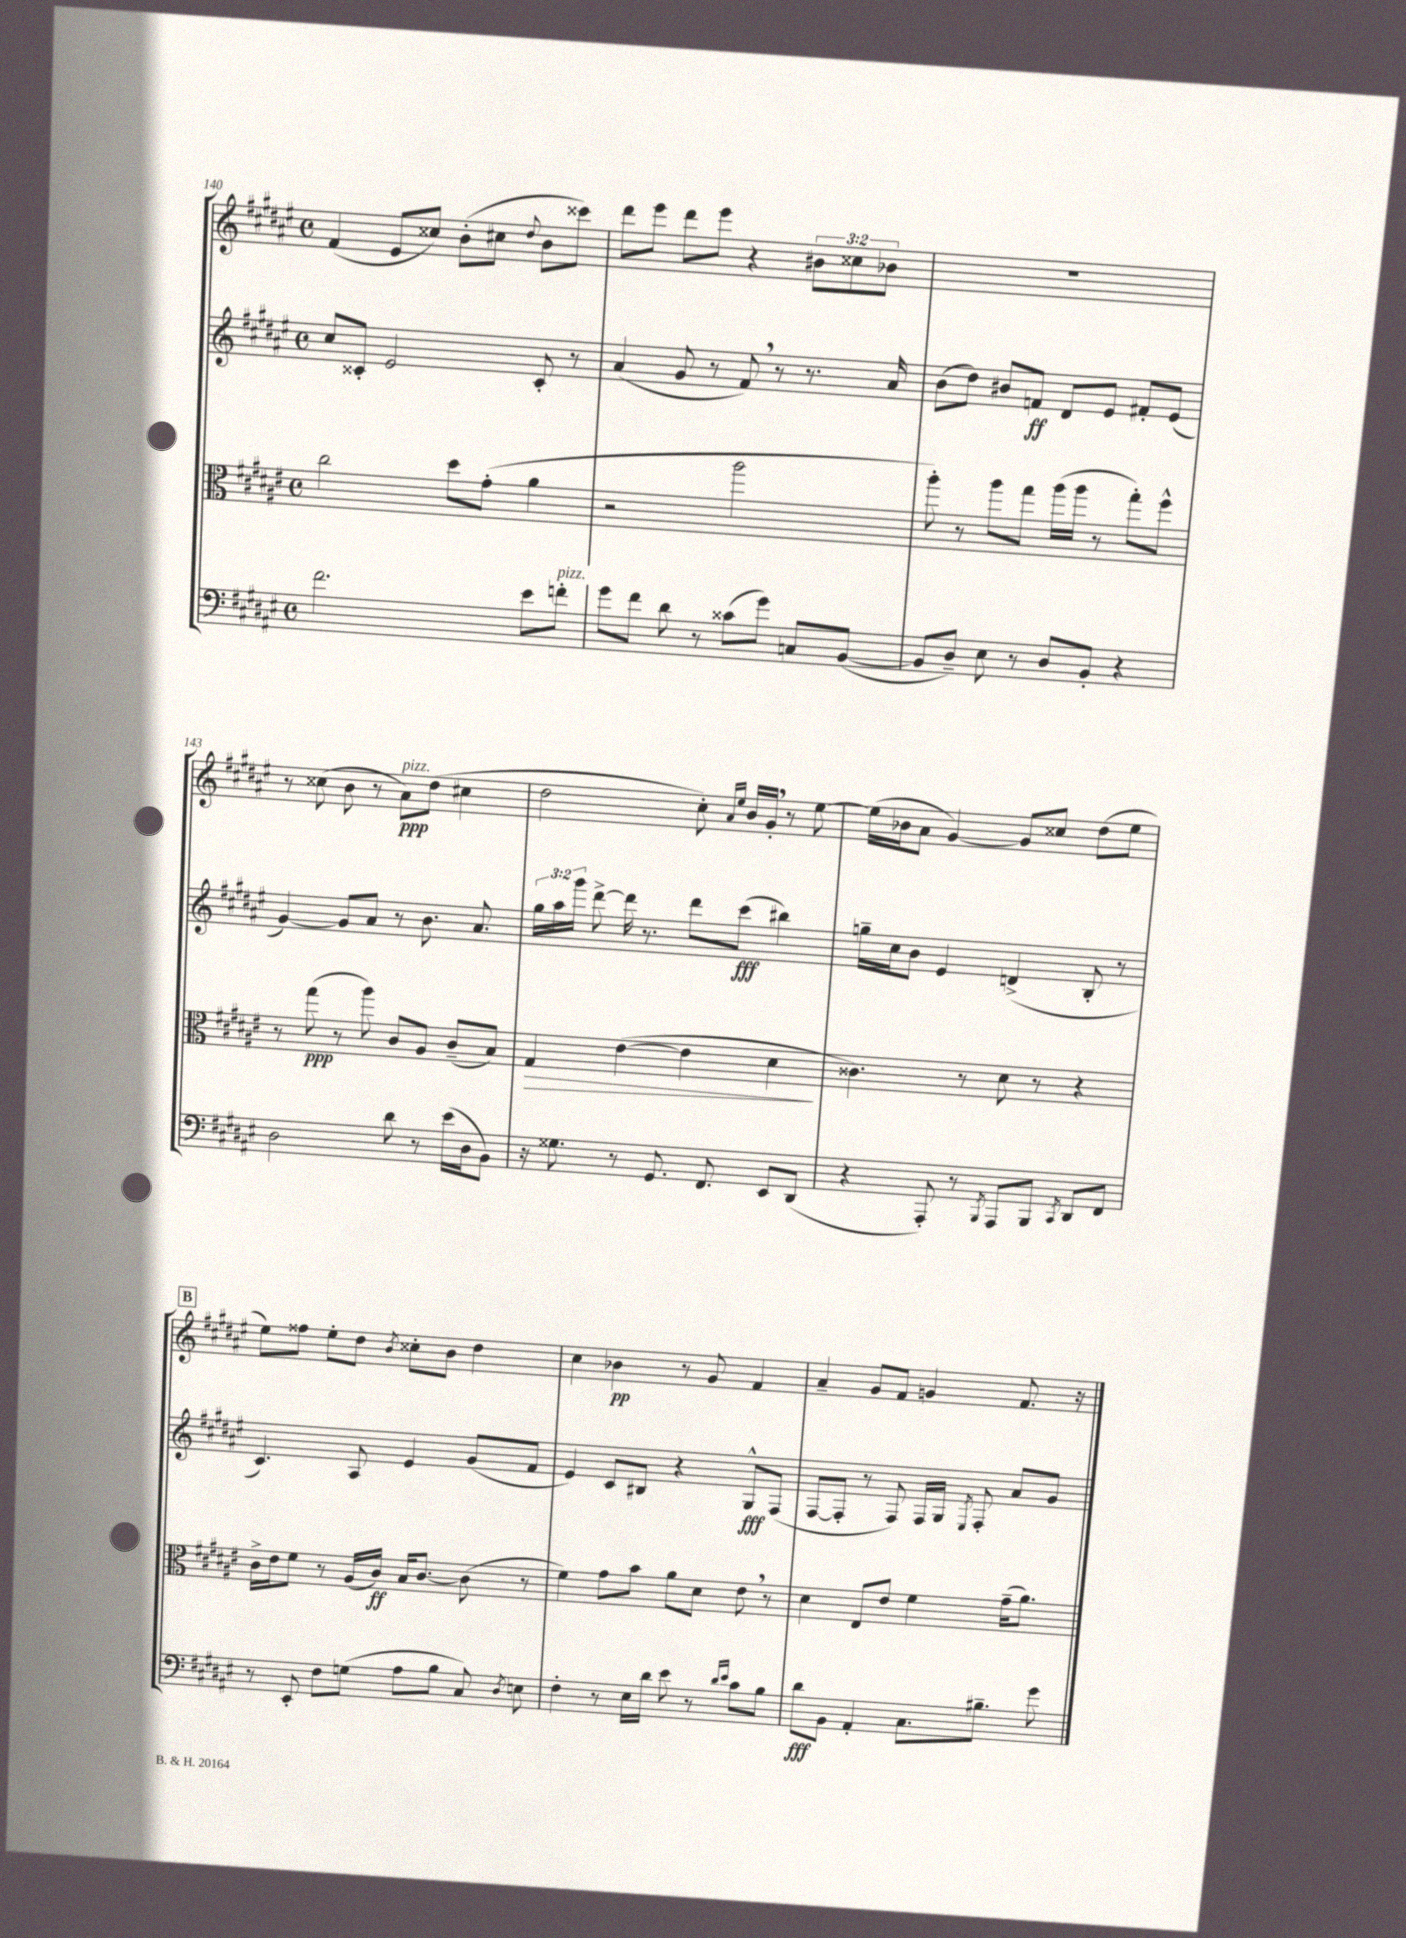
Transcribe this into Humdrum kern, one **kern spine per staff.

**kern	**kern	**kern	**kern
*staff4	*staff3	*staff2	*staff1
*clefF4	*clefC3	*clefG2	*clefG2
*k[f#c#g#d#a#e#]	*k[f#c#g#d#a#e#]	*k[f#c#g#d#a#e#]	*k[f#c#g#d#a#e#]
*M4/4	*M4/4	*M4/4	*M4/4
*met(c)	*met(c)	*met(c)	*met(c)
2.f#	2cc#	8cc#	(4f#
.	.	8c##'	.
.	.	2e#	8e#
.	.	.	8cc##)
.	8dd#	.	(8b'
.	(8g#'	.	8cc#
.	.	.	8qqdd#
8e#	4a#	8c##'	8b
8f'	.	8r	8ccc##)
=	=	=	=
8g#	2r	(4a#	8ddd#
8f#	.	.	8eee#
8d#	.	8g#	8ddd#
8r	.	8r	8eee#
(8c##	2aa#	8f#)	4r
8g#)	.	8r	.
8C	.	8.r	12b#
.	.	.	12cc##
([8BB	.	.	.
.	.	.	12b-
.	.	16a#	.
=	=	=	=
8BB]	8aa#')	(8b	1r
8D#~)	8r	8dd#)	.
8E#	8aa#	8b#	.
8r	8gg#	8f	.
8D#	(16aa#	8d#	.
.	16aa#	.	.
8BB'	8r	8e#	.
4r	8gg#')	8f#'	.
.	8ff#^^	(8e#	.
=	=	=	=
2D#	8r	[4g#)	8r
.	(8gg#	.	(8cc##
.	8r	8g#]	8b
.	8aa#)	8a#	8r
8d#	8c#	8r	8a#)
8r	8A#	8.b	(8dd#
(16e#	(8c#~	.	4cc#
16D#	.	8.a#	.
8BB)	8B)	.	.
=	=	=	=
16r	4G#	24gg#	2dd#
.	.	24aa#	.
8.G##	.	.	.
.	.	24ggg#	.
.	.	[8ddd#^	.
8r	([4e#	16ddd#]	.
.	.	8.r	.
8.GG#	.	.	.
.	4e#]	8ddd#	8cc#')
8.FF#	.	.	.
.	.	.	16qqa#
.	.	.	16qqee#
.	.	(8ccc#	16b
.	.	.	16g#'
8EE#	4d#	4bb#)	8r
(8DD#	.	.	[8ee#
=	=	=	=
4r	4.c##)	16gg~	(16ee#]
.	.	16cc#	16b-
.	.	8b	8a#
8AAA#')	.	4e#	[4g#)
8r	8r	.	.
8qBBB	.	.	.
8AAA#	8d#	(4d^	8g#]
8BBB	8r	.	8cc##
8qCC#	.	.	.
8DD#	4r	8B'	(8dd#
8FF#	.	8r	8ee#
=	=	=	=
8r	16c#^	4.c#)	8ee#)
.	16e#	.	.
8EE#'	8f#	.	8ff##
8F#	8r	.	8ee#'
(8G	(16A#	8A#	8dd#
.	16c#)	.	.
.	.	.	8qb
8A#	16B	4e#	8cc##'
.	[8.c#	.	.
8B	.	.	8b
8C#)	(8c#]	(8g#	4dd#
8qD#	.	.	.
8E	8r	8f#	.
=	=	=	=
4F#'	4f#)	4e#)	4cc#
8r	8g#	8c#	4b-
16E#	8b	8B#	.
16d#	.	.	.
8e#	8a#	4r	8r
8r	8d#	.	8g#
16qqd#	.	.	.
16qqe#	.	.	.
8c#	8e#	8G#^^	4f#
8B	8r	(8F#	.
=	=	=	=
8d#	4d#	[8F#	4a#~
8BB	.	8F#']	.
4AA#'	8E#	8r	8g#
.	8e#	8F#)	8f#
8.C#	4f#	16F#	4g
.	.	16G#	.
.	.	8qE#	.
.	.	8F#'	.
8.B#~	.	.	.
.	(16g#~	8a#	8.f#
.	8.a#)	.	.
8g#	.	8g#	.
.	.	.	16r
==	==	==	==
*-	*-	*-	*-
